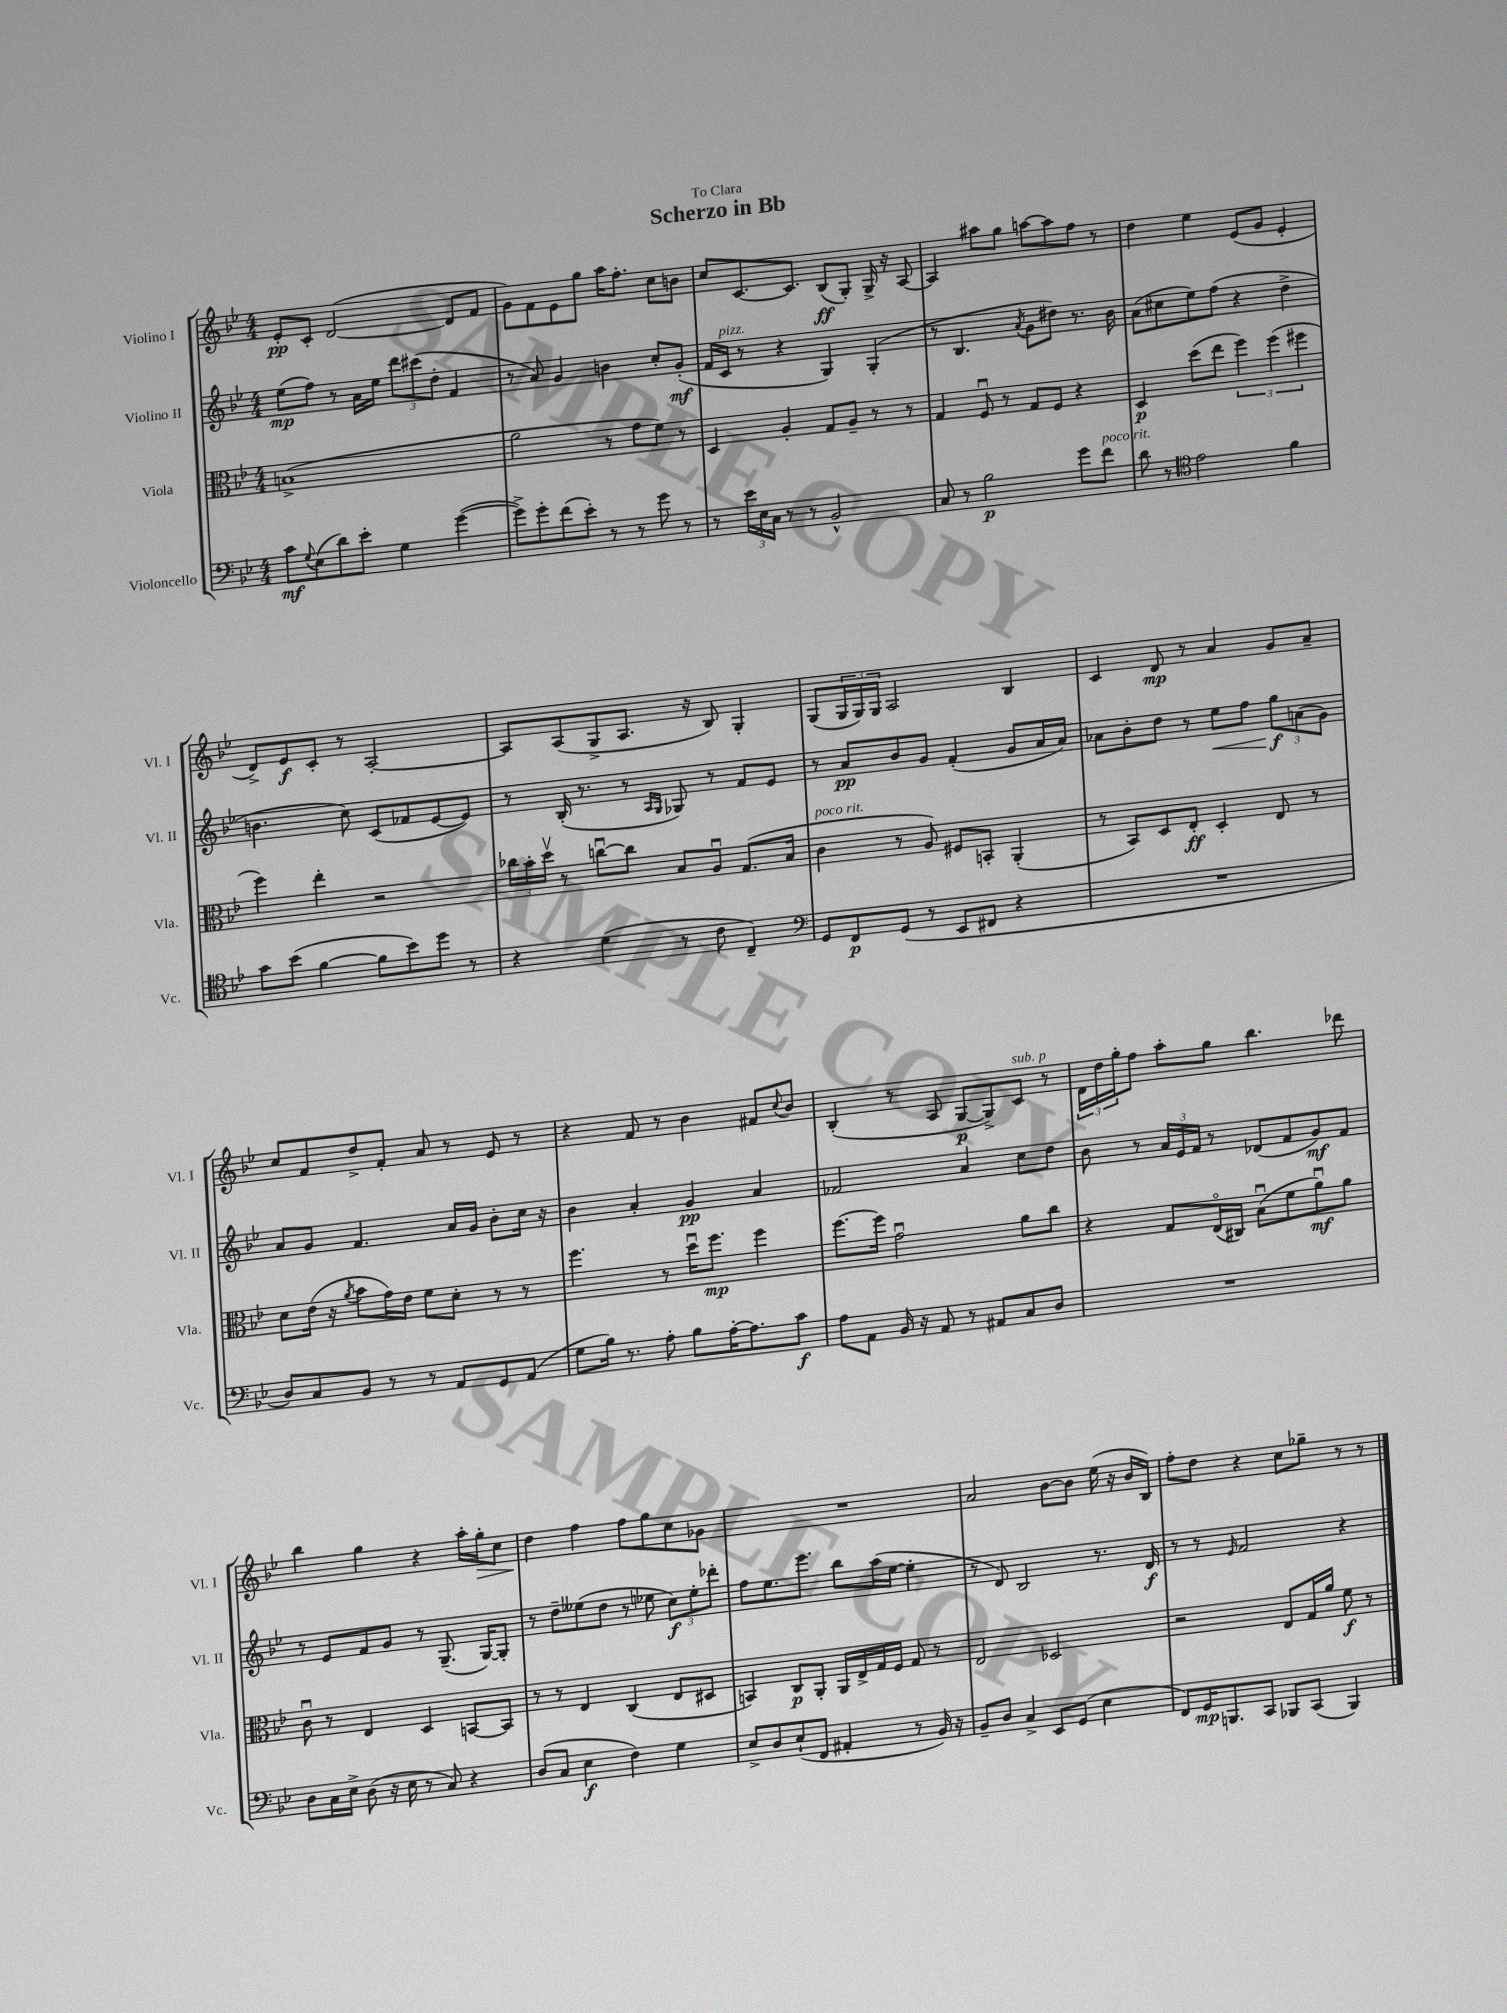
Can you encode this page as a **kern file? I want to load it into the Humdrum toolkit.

**kern	**kern	**kern	**kern
*staff4	*staff3	*staff2	*staff1
*clefF4	*clefC3	*clefG2	*clefG2
*k[b-e-]	*k[b-e-]	*k[b-e-]	*k[b-e-]
*M4/4	*M4/4	*M4/4	*M4/4
8c	(1B^	(8ee-	8e-'
8qqG	.	.	.
(8E-	.	8ff)	8c'
8d)	.	8r	([2d
8e-'	.	16a	.
.	.	16ee-	.
4G	.	12ddd	.
.	.	(12ccc#	.
.	.	12dd'	.
([4g	.	4f	8d]
.	.	.	8f
=	=	=	=
8g^])	2a	8r	8g)
8g'	.	8a)	8f
(8f	.	4g	8e-
8e-')	.	.	8gg
8r	8r	4b	16aa
.	.	.	8.ff'
8r	8g	.	.
8g	8f)	8cc'	8cc
8r	8r	(8g'	8b
=	=	=	=
8r	4D	16f	8cc
.	.	16c	.
24e-	.	8r	[8.c
24E-	.	.	.
24C	.	.	.
8r	4A'	4r	.
.	.	.	8.c]
8r	.	.	.
2BB-^^	8G	4G)	(8B-
.	8A~	.	8G')
.	8r	(4G'	16G^
.	.	.	16r
.	8r	.	[8A
=	=	=	=
8C	4G	8r	4A]
8r	.	4.B-	.
2B-	8Fu	.	8aa#
.	8r	.	8gg
.	.	8qa	.
.	8G	8g	[8aa
.	8F	8dd#)	8aa]
8g	4r	8.r	8ff
8f	.	.	8r
.	.	16b-	.
=	=	=	=
8d	4D	(8a	4dd
8r	.	8cc#	.
*clefC4	*	*	*
2e-	(8dd	8ee-)	4ee-
.	8ee-	(8ff	.
.	6ff)	4r	(8e-
.	.	.	8g
.	(6ff	.	.
4f	.	4dd^	4e-'
.	6ff#	.	.
=	=	=	=
8g	4ff)	4.b	8d^)
(8b-	.	.	8e-
[4f	4ee-'	.	8c'
.	.	8cc)	8r
8f]	2r	(8c	[2A'
8b-)	.	8f-	.
8dd	.	[8e-	.
8r	.	8e-])	.
=	=	=	=
4r	24cc-	8r	8A]
.	24b-'	.	.
.	24ddv	.	.
.	8r	(16B-'	(8A
.	.	8.r	.
(4d	[8ccu	.	8G^
.	8cc]	8r	8.A
.	.	16qqA	.
.	.	16qqG	.
8r	8B-	8G-)	.
.	.	.	16r
8c	8Au	8r	8B-)
4C~)	(8.G	8f	4G'
.	.	8e-	.
.	16B-	.	.
=	=	=	=
*clefF4	*	*	*
8GG	4c	8r	(8G
8FF	.	8a	24G
.	.	.	24G)
.	.	.	24G
(8GG	8r	8b-	2A
8r	8A)	8g	.
8EE-	8F#	(4f'	.
8FF#	8BB'	.	.
4r	(4AA'	8g	4B-
.	.	16a	.
.	.	16a)	.
=	=	=	=
1r	8r	8a-	4c
.	8BB-)	8b-'	.
.	8D	8dd	8d
.	8E-'	8r	8r
.	4D'	8ee-	4a
.	.	8ff	.
.	8E-	12gg	8g
.	.	(12a	.
.	8r	.	8a~
.	.	12g)	.
=	=	=	=
8D)	8d	8a	8cc
8C	(16e-	8g	8f
.	16r	.	.
.	8qa	.	.
8BB-	8b-	4.f	8dd^
8r	16g)	.	8f'
.	16e-	.	.
8r	8f	.	8a
8AA	8d'	16a	8r
.	.	16g	.
8GG	8r	8b-'	8e-
(8AA	8r	16cc	8r
.	.	16r	.
=	=	=	=
8G	4.ff	4b-	4r
16B-)	.	.	.
8.r	.	.	.
.	.	4a'	8f
8A'	8r	.	8r
8B-	16ddu	4g	4b-
.	8.ff	.	.
[16A'	.	.	.
8.A]	.	.	.
.	4ff	4a	8f#
.	.	.	8qqcc
8c	.	.	8b-
=	=	=	=
8A	[8.ff	2f-	(4B-'
8AA	.	.	.
.	16ff]	.	.
16BB-	2gu	.	8r
16r	.	.	.
8AA	.	.	8A
8r	.	4a	[8G
8AA#	.	.	8G^])
8C	8a	8cc	8c
8D	8cc	8dd	8r
=	=	=	=
1r	4r	8b-	24d
.	.	.	24dd
.	.	.	24gg'
.	.	8r	8ff
.	8G	24a	8aa'
.	.	24e-	.
.	.	24f	.
.	(16E-o	8r	8gg
.	16C#)	.	.
.	(8B-u	(8d-	4.bb-
.	8f	8f	.
.	8au)	8g)	.
.	8a	8f	8ddd-
=	=	=	=
8D	8cu	8r	4bb-
16C	8r	8e-	.
16E-^	.	.	.
(8D	4E-	8f	4gg
16r	.	8g	.
16E-	.	.	.
8r	4D	8r	4r
8C)	.	(8.G~	.
4r	[8BB	.	16aa'
.	.	[16G)	16gg'
.	8BB]	8G']	8cc
=	=	=	=
(8D	8r	8r	4dd
8C	8r	8dd~	.
4E-	4E-	(8ee--	4ff
.	.	8dd	.
4F)	(4C	8r	8ff
.	.	8ee-	8gg
4G	8E-	12cc)	8cc
.	.	12ee-'	.
.	8D#	.	8g-
.	.	12ddd-'	.
=	=	=	=
8E-^	4BB)	8ff	1r
8D	.	8.ee-	.
(8E-`	8C	.	.
.	.	8.eee-	.
8FF	8AA'	.	.
4AA#'	16AA	8bb-	.
.	16E-^	.	.
.	16G	(16aa	.
.	16F	[16ee-	.
8r	8G	4ee-']	.
16BB-)	8r	.	.
16r	.	.	.
=	=	=	=
8BB-~	2E-	8r	2a
8D	.	8d)	.
4C^	.	2B-	.
8EE-	2D-	.	[8b-
(8GG	.	.	8b-]
4E-	.	8.r	(16ee-
.	.	.	16r
.	.	.	16b-
.	.	16d	16B-)
=	=	=	=
8FF)	2r	8r	8ff'
16GG	.	8r	8dd
8.BBB	.	.	.
.	.	16qqe-	.
.	.	2f	4r
8CC	.	.	.
8BBB-	8E-	.	8cc
(8CC	16G	.	8gg-~
.	16a	.	.
4BBB-)	8f	4r	8r
.	8r	.	8r
==	==	==	==
*-	*-	*-	*-
